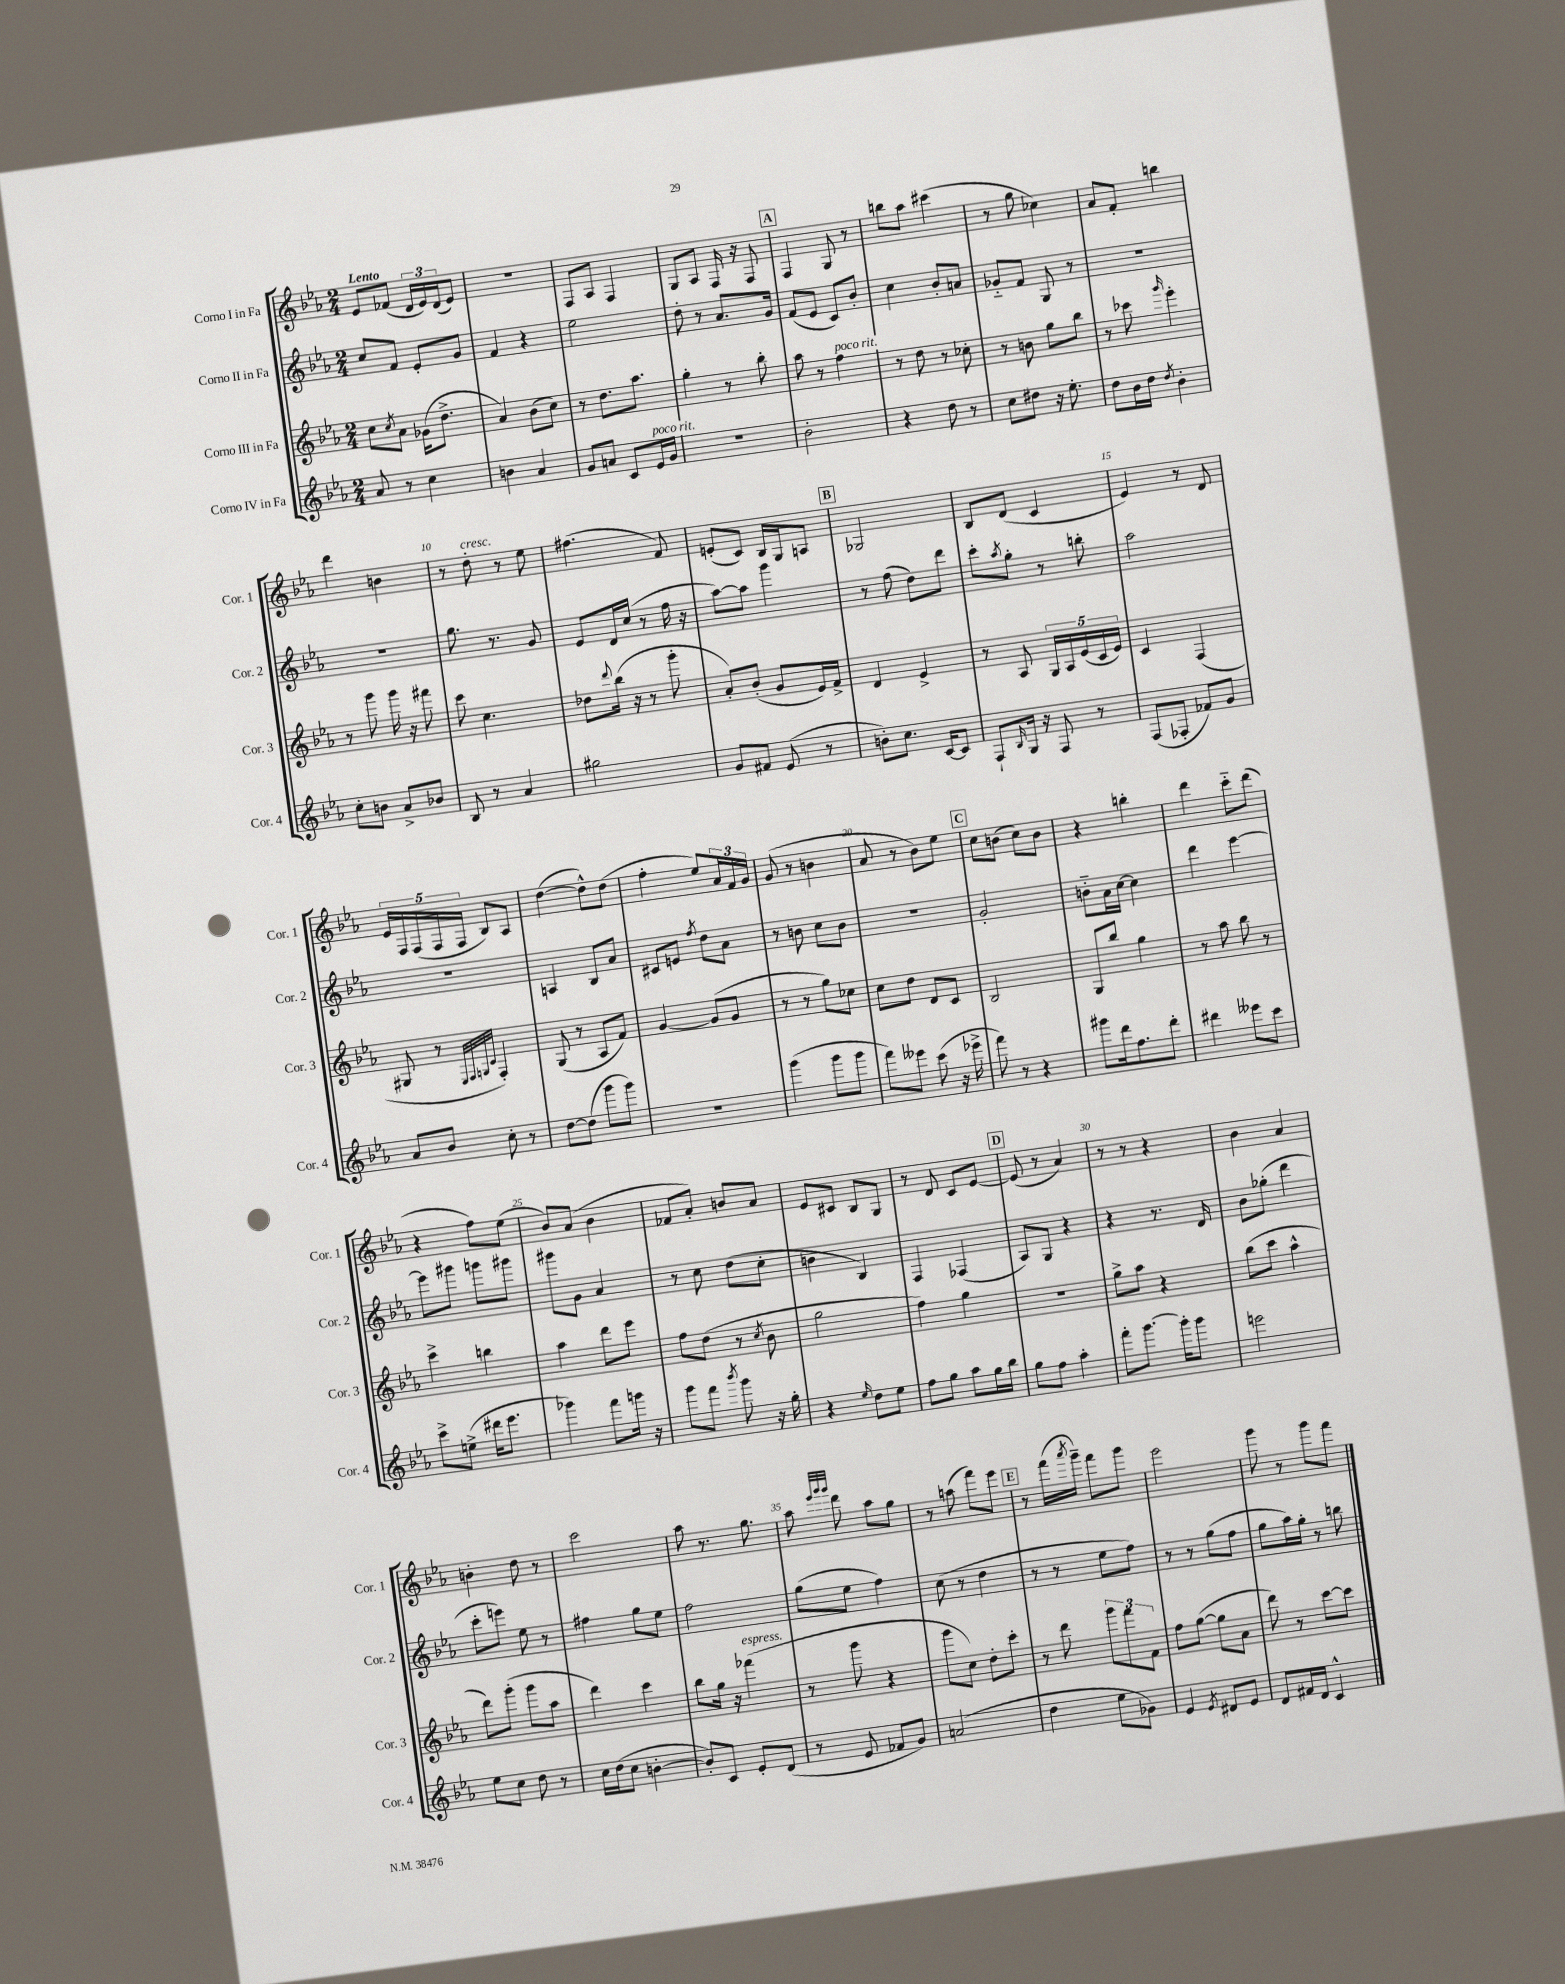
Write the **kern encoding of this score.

**kern	**kern	**kern	**kern
*staff4	*staff3	*staff2	*staff1
*clefG2	*clefG2	*clefG2	*clefG2
*k[b-e-a-]	*k[b-e-a-]	*k[b-e-a-]	*k[b-e-a-]
*M2/4	*M2/4	*M2/4	*M2/4
8a-/	8cc\L	8cc/L	8e-/L
.	8qcc/	.	.
8r	8a-\J	8f/J	(8f-/J
4cc\	(16g-\LK	8e-'/L	24d/LL
.	.	.	24e-/)
.	8.dd^\J	.	.
.	.	.	(24d/J
.	.	8g/J	8e-/J)
=	=	=	=
4b\	4a-/)	4f/	2r
4a-/	(8b-\L	4r	.
.	8cc\J)	.	.
=	=	=	=
8g/L	8r	2ee-\	8F/L
8a/J	8.dd\L	.	8A-/J
8c/L	.	.	4F/
.	8.aa-\J	.	.
16e-/L	.	.	.
16g/JJ	.	.	.
=	=	=	=
2r	4gg'\	8dd'\	8G/L
.	.	8r	8A-/J
.	8r	8.a-/L	16F/
.	.	.	16r
.	8bb-'\	.	8F/
.	.	16g/Jk	.
=	=	=	=
2b-'\	8aa-\	(8f/L	4F/
.	8r	8e-/J	.
.	4ff\	8c/L)	8G/
.	.	8b-'/J	8r
=	=	=	=
4r	8r	4cc\	8bb\L
.	8dd\	.	8aa-\J
8dd\	8r	8b-'/L	(4ccc#\
8r	8cc-'\	8a/J	.
=	=	=	=
8cc\L	8r	8g-'~/L	8r
8dd#\J	8b\	8f/J	8gg\
16r	8gg\L	8G/	4cc-\)
8.ee-'\	.	.	.
.	8bb-\J	8r	.
=	=	=	=
8dd\L	8r	2r	8a-/L
16b-\L	8ccc-\	.	8f'/J
16dd\JJ	.	.	.
8qdd/	16qqggg/	.	.
4b-'\	4eee-'\	.	4bb\
=	=	=	=
8cc'\L	8r	2r	4ddd\
8b\J	8ggg\	.	.
8a-^/L	16ggg\	.	4b\
.	16r	.	.
8b-/J	8fff#\	.	.
=	=	=	=
8B-/	8ccc\	8.gg\	8r
8r	4.cc\	.	8dd'\
.	.	8.r	.
4a-/	.	.	8r
.	.	8g/	8ee-\
=	=	=	=
2gg#\	8dd-\L	8e-/L	(4.ff#\
.	8qqddd/	.	.
.	(16bb-\Jk	16d/L	.
.	16r	(16cc/JJ	.
.	8r	8r	.
.	8ggg'\	16ff\	8f/)
.	.	16r	.
=	=	=	=
8g/L	8a-'/L)	[8aa-\L)	(8e'/L
8f#/J	(8b-'/J	8aa-\]J	8c/J)
(8e-/	8g/L	4ggg\	16B-/LL
.	.	.	16G/J
8r	16e-/L)	.	8A/J
.	16f^/JJ	.	.
=	=	=	=
8b'\L)	4d/	8r	2G-/
8.cc\J	.	(8ff\	.
.	4e-^/	8dd\L)	.
[16c/LK	.	.	.
8c/]J	.	8ddd\J	.
=	=	=	=
8F`/L	8r	8ccc'\L	8B-/L
16qqB-/	.	8qaa-/	.
16G/Jk	8A-/	8gg'\J	(8d/J
16r	.	.	.
8F/	20G/LL	8r	4c/
.	20A-/	.	.
.	(20e-/	.	.
8r	.	8bb'\	.
.	20c/	.	.
.	20e-/JJ)	.	.
=	=	=	=
(8F/L	4c/	2aa-\	4e-/)
8F-'/J	.	.	.
8f-/L)	(4F/	.	8r
8g/J	.	.	8d/
=	=	=	=
8a-/L	8G#/	2r	20e-/LL
.	.	.	20F/
.	.	.	(20F/
8b-/J	8r	.	.
.	.	.	20F/
.	.	.	20F/JJ
.	32qqE-/LLL	.	.
.	32qqF/	.	.
.	32qqG/	.	.
.	32qqc/JJJ	.	.
8cc'\	4F'/)	.	8B-/L)
8r	.	.	8A-/J
=	=	=	=
[8dd\L	(8G/	4A/	([4dd\
(8dd\]J	8r	.	.
8ggg\L	8A-/L	8B-/L	8dd^^\]L)
8ggg\J)	8f/J)	8a-/J	(8dd\J
=	=	=	=
2r	[4g/	8c#/L	4ff'\
.	.	8e/J	.
.	.	8qff/	.
.	(8g/]L	8dd\L	8ee-/L)
.	8g/J	8a-\J	24a-/L
.	.	.	24f/
.	.	.	24g/JJ
=	=	=	=
(4ggg\	8r	8r	(8g/
.	8r	8b\	8r
8ggg\L	8gg\L)	8cc\L	4b\
8ggg\J	8cc-\J	8b\J	.
=	=	=	=
8fff\L)	8cc\L	2r	8a-/
8eee--\J	8dd\J	.	8r
(8ccc\	8d/L	.	8b-\L)
16r	8c/J	.	8ee-\J
16eee-^\	.	.	.
=	=	=	=
8fff\)	2B-/	2g'/	8cc\L
8r	.	.	(8b\J
4r	.	.	8cc\L)
.	.	.	8b\J
=	=	=	=
8ggg#\L	8G/L	8b'~\L	4r
16ddd\k	8bb-/J	16a-\L	.
8.ff\	.	[16cc\JJ	.
.	4gg\	4cc\]	4bb'\
8ddd'\J	.	.	.
=	=	=	=
4ddd#\	8r	4ddd\	4ddd\
.	8aa-\	.	.
8eee--\L	8bb-\	[4eee-\	8ccc'~\L
8ccc\J	8r	.	(8ddd\J
=	=	=	=
8ccc^\L	4ccc^\	8eee-\]L	4r
(8ee^\J	.	8ggg#\J	.
16ddd#\LK	4bb\	8ggg\L	8ff\L)
8.eee-\J	.	.	.
.	.	8ggg#\J	(8ee-\J
=	=	=	=
4ggg-\)	4aa-\	8ggg#\L	8b-/L)
.	.	8g\J	(8a-/J
8fff\L	8ddd\L	4a-/	4b-\
16ggg\Jk	8eee-\J	.	.
16r	.	.	.
=	=	=	=
8ggg\L	8ff\L	8r	8f-/L
8fff\J	(8dd\J	8cc\	8a-'/J)
8qbbb-/	.	.	.
8ggg\	8r	(8dd\L	8b/L
.	8qcc/	.	.
16r	8b-\	8cc'\J	8a-/J
16gg'\	.	.	.
=	=	=	=
4r	2gg\	4b\	8e-/L
.	.	.	8c#/J
16qqee-/	.	.	.
8dd\L	.	4B-/)	8B-/L
8ee-\J	.	.	8G/J
=	=	=	=
8ff\L	4ff\)	4F/	8r
8gg\J	.	.	8d/
8aa-\L	4gg\	(4F-/	8c/L
16gg\L	.	.	[8e-/J
16bb-\JJ	.	.	.
=	=	=	=
8gg\L	2r	8A-/L)	(8e-/]
8ff\J	.	8G/J	8r
4aa-'\	.	4r	4a-/)
=	=	=	=
8fff'\L	8gg^\L	4r	8r
[8.ggg\J	8aa-\J	.	8r
.	4r	8.r	4r
16ggg'\]LK	.	.	.
8ggg\J	.	.	.
.	.	16d/	.
=	=	=	=
2eee\	(8bb-\L	8b-\L	4b-\
.	8ccc\J	(8gg-'\J	.
.	4aa-^^\	4ddd\	4a-/
=	=	=	=
8ee-\L	8ddd\L)	8ccc'\L	4b'\
8cc\J	(8ggg'\J	8eee\J)	.
8dd\	8ggg\L	8ee-\	8dd\
8r	8aa-\J	8r	8r
=	=	=	=
16cc\LL	4ddd\)	4ff#\	2ccc\
(16dd\J	.	.	.
8cc\J	.	.	.
[4b'\	4ccc\	8gg\L	.
.	.	8ee-\J	.
=	=	=	=
8b'/]L)	8bb-\L	2ff\	8aa-\
8c/J	16gg\Jk	.	8.r
.	16r	.	.
8e-'/L	(4fff-\	.	.
.	.	.	8.gg\
(8d/J	.	.	.
=	=	=	=
8r	8r	(8gg\L	8aa-\
.	.	.	32qqeee-/LLL
.	.	.	32qqggg/
.	.	.	32qqggg/JJJ
8e-/	8ggg\	8ee-\J	8ddd\
8f-/L	4r	4ff\)	8aa-\L
8g/J)	.	.	8gg\J
=	=	=	=
(2a/	8ggg\L	(8cc\	8r
.	8cc\J)	8r	(8aa\
.	8dd'\L	4dd\	8fff\L)
.	8ccc'\J	.	8eee-\J
=	=	=	=
4dd\	8r	8r	8r
.	8ddd\	8r	(16fff\LL
.	.	.	8qaaa-/
.	.	.	16ggg~\JJ)
8ee-\L	12ggg\L	8ee-\L	8fff\L
.	12fff\	.	.
8g-\J)	.	8ff\J)	8ggg\J
.	12f\J	.	.
=	=	=	=
4e-/	8ff\L	8r	2eee-\
.	([8gg\J	8r	.
8qe-/	.	.	.
8d#/L	8gg\]L	(8gg\L	.
8e-/J	8a-\J	8ff\J	.
=	=	=	=
8d/L	8ddd\)	8gg\L	8ggg\
16f#/L	8r	16aa-\L)	8r
16d/JJ	.	16gg'\JJ	.
4c^^/	[8ccc\L	8r	8ggg\L
.	8ccc\]J	8bb\	8fff\J
==	==	==	==
*-	*-	*-	*-
